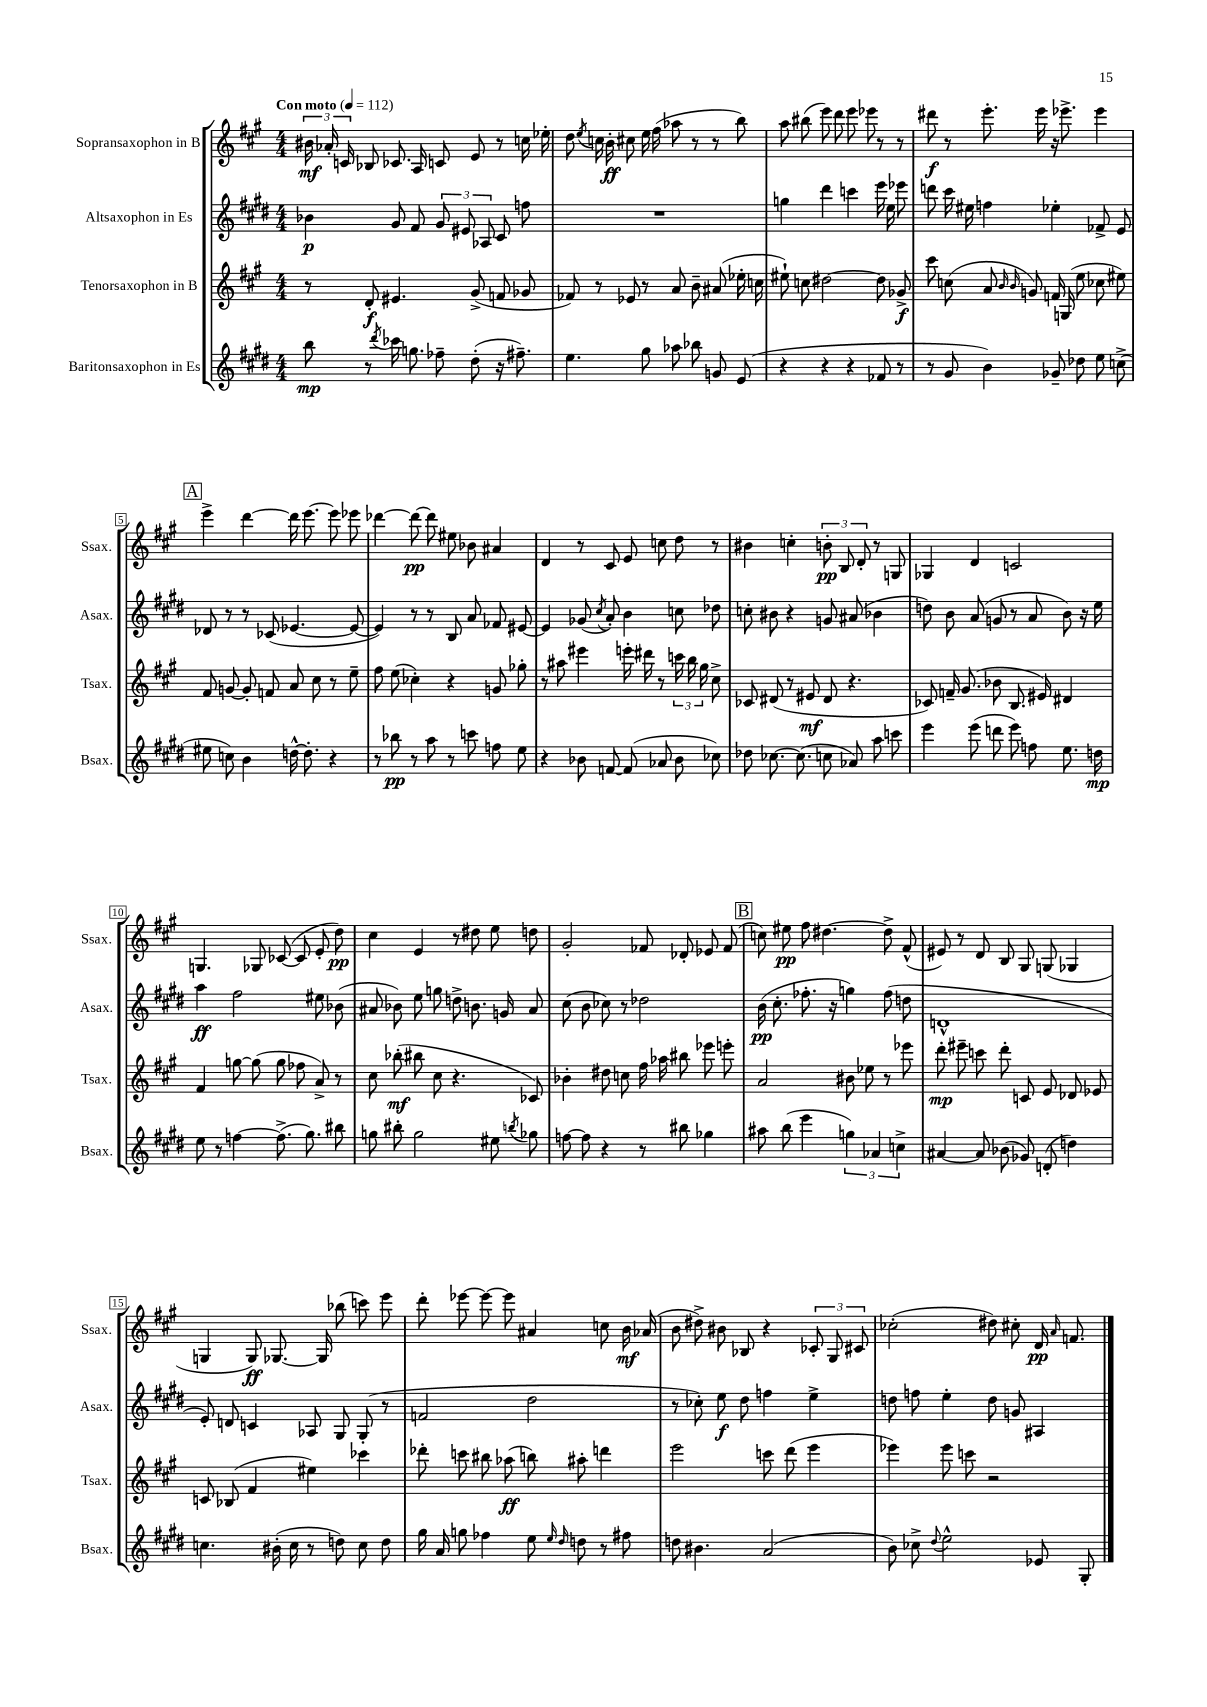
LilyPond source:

<<
\new StaffGroup <<
\new Staff = "s0" \with { instrumentName = "Sopransaxophon in B" shortInstrumentName = "Ssax." } {
    \clef treble \key a \major \numericTimeSignature \time 4/4 \tempo "Con moto" 4 = 112
    \autoBeamOff \tuplet 3/2 { bis'16\mf aes'16-. c'16 } bes8 ces'8. a16 c'8 e'8 r8 c''16 ees''16-. |
    d''8 \acciaccatura { e''8 } c''16 b'16-.\ff cis''8 e''16 fis''16( aes''8 r8 r8 b''8) |
    a''8 bis''8( e'''8) d'''8 e'''8 ees'''8 r8 r8 |
    dis'''8\f r8 e'''8.-. e'''16 r16 ees'''8.-> ees'''4 |
    \mark \markup { \box "A" } e'''4-> d'''4~ d'''16 e'''8.~ e'''8 ees'''8 |
    des'''4~ des'''8~\pp des'''8 eis''8 bes'8 ais'4 |
    d'4 r8 cis'8 e'8 c''8 d''8 r8 |
    bis'4 c''4-. \tuplet 3/2 { b'8-.\pp b8 d'8-. } r8 g8 |
    ges4 d'4 c'2 |
    g4. ges8 ces'8~( ces'8 e'8-. d''8\pp) |
    cis''4 e'4 r8 dis''8 e''8 d''8 |
    gis'2-. fes'8 des'8-. ees'8 fes'8( |
    \mark \markup { \box "B" } c''8) eis''8\pp fis''8 dis''4.~ dis''8-> fis'8-^( |
    eis'8) r8 d'8 b8 gis8 g8( ges4 |
    g4 g8\ff) ges8.~ ges16 bes''8( c'''8) e'''8 |
    d'''8-. ees'''8~ ees'''8~ ees'''8 ais'4 c''8 b'16\mf aes'16( |
    b'8 dis''8->) bis'8 bes8 r4 \tuplet 3/2 { ces'8-. gis8 cis'8 } |
    ces''2-.( dis''8) cis''8-. d'16\pp \grace { a'16 } f'8. \bar "|." |
}
\new Staff = "s1" \with { instrumentName = "Altsaxophon in Es" shortInstrumentName = "Asax." } {
    \clef treble \key e \major \numericTimeSignature \time 4/4
    \autoBeamOff bes'4\p gis'8 fis'8 \tuplet 3/2 { gis'8 eis'8 aes8 } cis'8 f''8 |
    R1 |
    g''4 dis'''4 c'''4 e'''16 e''16 ees'''8 |
    d'''8 cis'''16 eis''16 f''4 ees''4-. fes'8-> e'8 |
    \mark \markup { \box "A" } des'8 r8 r8 ces'8( ees'4.~ ees'8~ |
    ees'4) r8 r8 b8 a'8 fes'8 eis'8~ |
    eis'4 ges'8( \acciaccatura { cis''8 } a'8-.) b'4 c''8 des''8 |
    c''8-. bis'8 r4 g'8 ais'8( bes'4 |
    d''8) b'8 a'8( g'8 r8 a'8 b'8) r16 e''16 |
    a''4\ff fis''2 eis''8 bes'8( |
    ais'8 bes'8) e''8 g''8 d''8-> b'8. g'16 ais'8 |
    cis''8( b'8 ces''8) r8 des''2 |
    \mark \markup { \box "B" } b'16\pp( cis''8.-. fes''8.-. r16 g''4) fes''8( d''8 |
    d'1-^ |
    e'8-.) d'8 c'4 aes8 gis8 gis8-.( r8 |
    f'2 dis''2 |
    r8 ces''8-.) e''8\f dis''8 f''4 e''4-> |
    d''8 f''8 e''4-. d''8 g'8 ais4 \bar "|." |
}
\new Staff = "s2" \with { instrumentName = "Tenorsaxophon in B" shortInstrumentName = "Tsax." } {
    \clef treble \key a \major \numericTimeSignature \time 4/4
    \autoBeamOff r8 d'8-.\f eis'4. gis'8->( f'8 ges'8 |
    fes'8) r8 ees'8 r8 a'8 b'8-- ais'8( ees''16-. c''16 |
    eis''8-!) c''8 dis''2~ dis''8 ges'8->\f |
    cis'''8 c''8( a'8 \grace { b'16 b'16 } g'8) f'16 g16( e''8 ces''8 eis''8) |
    \mark \markup { \box "A" } fis'8 g'8~ g'8-. f'8 a'8 cis''8 r8 e''8-- |
    fis''8 e''8( ces''4-.) r4 g'8 ges''8-. |
    r8 ais''8 eis'''4 e'''16-. dis'''16 r8 \tuplet 3/2 { c'''16 b''16 gis''16 } cis''8-> |
    ces'8 dis'8( r8 eis'8\mf dis'8 r4. |
    ces'8) f'16-- gis'8.( bes'8 b8. eis'16) dis'4 |
    fis'4 g''8~ g''8( g''8 fes''8 a'8->) r8 |
    cis''8 bes''8-.\mf( bis''8 cis''8 r4. ces'8) |
    bes'4-. dis''8 c''8 fis''16 aes''16 bis''8 ees'''8 e'''8-. |
    \mark \markup { \box "B" } a'2 bis'8 ees''8 r8 ees'''8 |
    d'''8-.\mp eis'''8-- c'''8 d'''8-. c'8 e'8 des'8 ees'8 |
    c'8 bes8( fis'4 eis''4) ces'''4 |
    des'''8-. c'''8 bis''8 aes''8\ff( b''8) ais''8-. d'''4 |
    e'''2 c'''8 d'''8( e'''4 |
    ees'''4) ees'''8 c'''8 r2 \bar "|." |
}
\new Staff = "s3" \with { instrumentName = "Baritonsaxophon in Es" shortInstrumentName = "Bsax." } {
    \clef treble \key e \major \numericTimeSignature \time 4/4
    \autoBeamOff b''8\mp r8 \acciaccatura { dis'''8 } ces'''16 g''8. fes''8-- dis''8-.( r16 fis''8.--) |
    e''4. gis''8 aes''8 bes''8 g'8 e'8( |
    r4 r4 r4 fes'8 r8 |
    r8 gis'8 b'4) ges'8-- des''8 e''8 c''8->( |
    \mark \markup { \box "A" } eis''8 c''8) b'4 d''16~-^ d''8.-. r4 |
    r8 bes''8\pp r8 a''8 r8 c'''8 f''8 e''8 |
    r4 bes'8 f'8~ f'8( aes'8 bes'8 ces''8) |
    des''8 ces''8.~ ces''8.( c''8 aes'8) a''8 c'''8 |
    e'''4 e'''8( d'''8 e'''8) f''8 e''8. d''16\mp |
    e''8 r8 f''4~ f''8.->( gis''8.) bis''8 |
    g''8 bis''8-. g''2 eis''8 \acciaccatura { b''8 } ges''8 |
    f''8~ f''8 r4 r8 bis''8 ges''4 |
    \mark \markup { \box "B" } ais''8 b''8( e'''4 \tuplet 3/2 { g''4) aes'4 c''4-> } |
    ais'4~ ais'8 bes'8( ges'8) d'8-.( d''4) |
    c''4. bis'16-.( c''16 r8 d''8) c''8 d''8 |
    gis''16 a'16 g''8 fes''4 e''8 \grace { e''16 dis''16 } d''8 r8 fis''8 |
    d''8 bis'4. a'2( |
    b'8) ces''8-> \appoggiatura { dis''8 } e''2-^ ees'8 gis8-. \bar "|." |
}
>>
>>
\layout { \context { \Score \override BarNumber.stencil = #(make-stencil-boxer 0.1 0.3 ly:text-interface::print) } }
